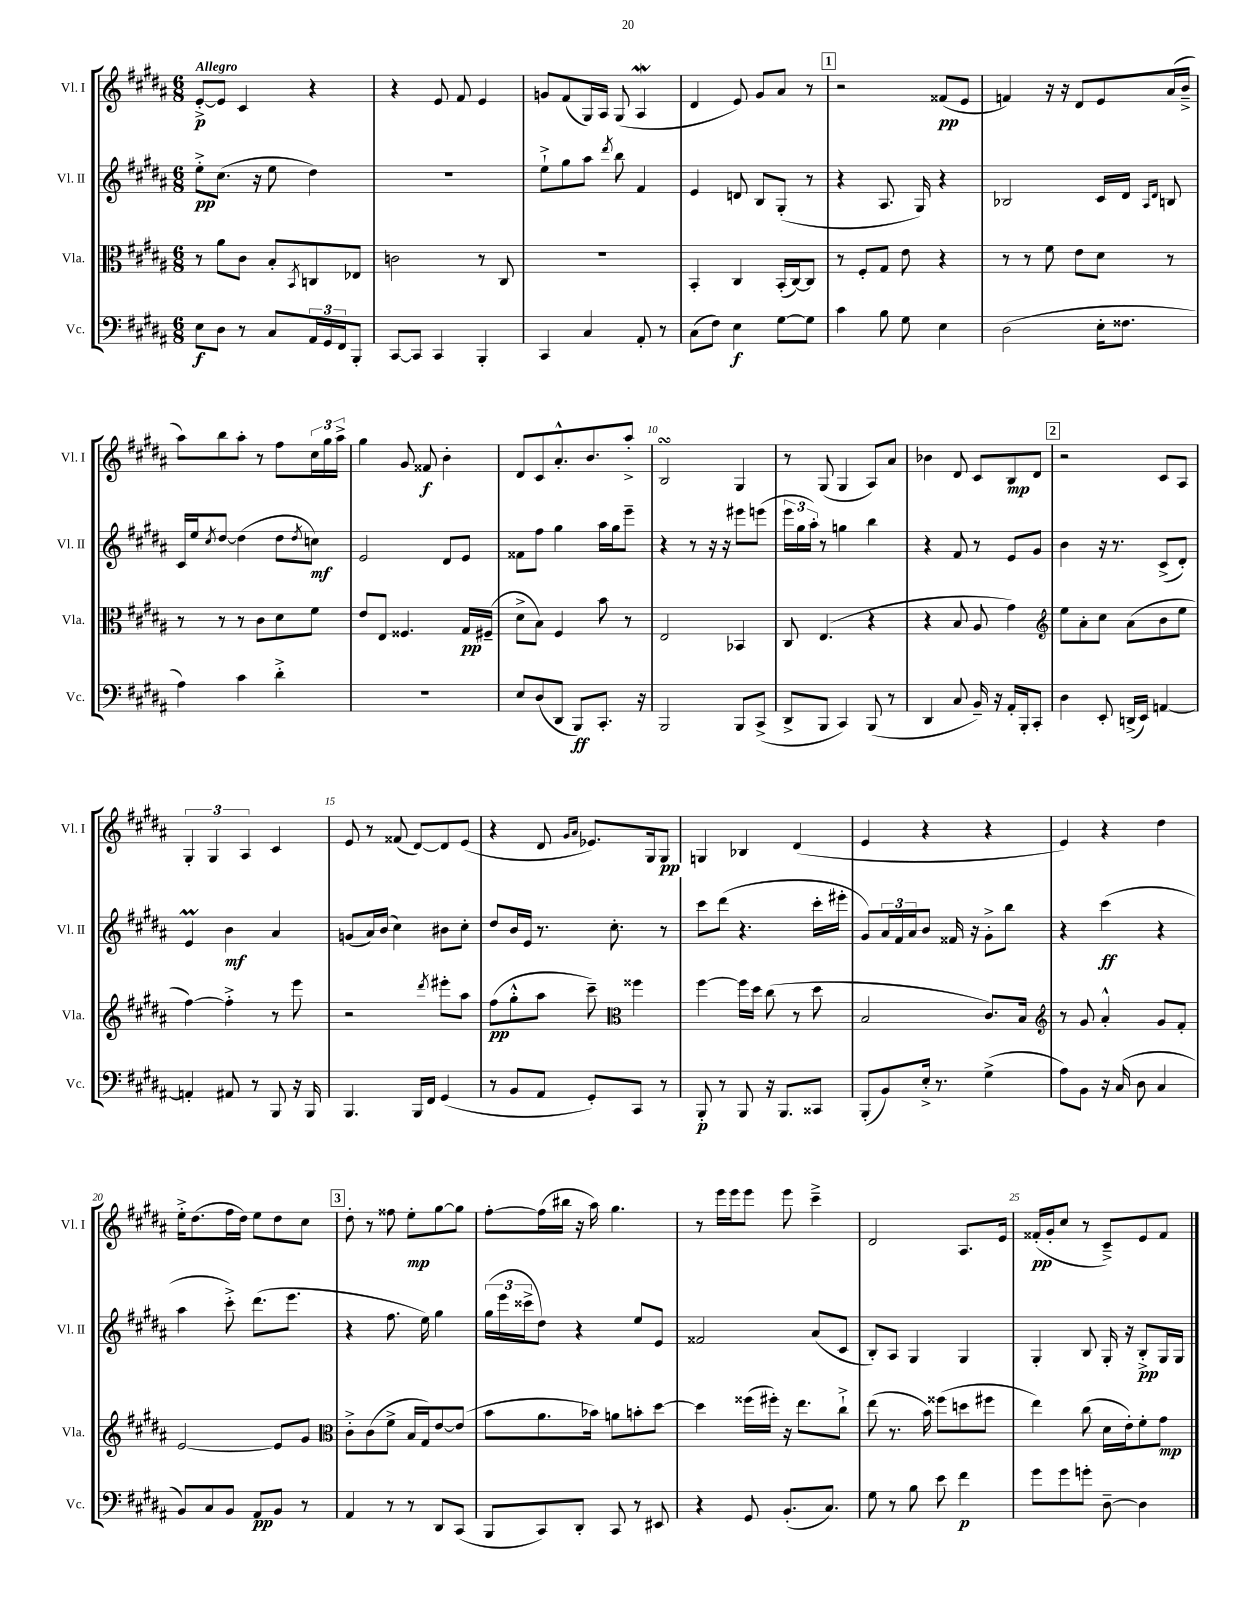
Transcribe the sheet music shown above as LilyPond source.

<<
\new StaffGroup <<
\new Staff = "s0" \with { instrumentName = "Vl. I" shortInstrumentName = "Vl. I" } {
    \clef treble \key b \major \numericTimeSignature \time 6/8 \tempo "Allegro"
    e'8~-.->\p e'8 cis'4 r4 |
    r4 e'8 fis'8 e'4 |
    g'8 fis'8( gis16) ais16 gis8( ais4\mordent |
    dis'4 e'8) gis'8 ais'8 r8 |
    \mark \markup { \box "1" } r2 fisis'8\pp( e'8 |
    f'4) r16 r16 dis'8 e'8 ais'16( b'16---> |
    ais''8) b''8 ais''8-. r8 fis''8 \tuplet 3/2 { cis''16 gis''16 ais''16-> } |
    gis''4 gis'8 fisis'8\f b'4-. |
    dis'8 cis'8 ais'8.-.-^ b'8. ais''8-.-> |
    b2\turn gis4 |
    r8 gis8( gis4 ais8) ais'8 |
    bes'4 dis'8 cis'8 b8\mp dis'8 |
    \mark \markup { \box "2" } r2 cis'8 ais8 |
    \tuplet 3/2 { gis4-. gis4 ais4 } cis'4 |
    e'8 r8 fisis'8( dis'8~) dis'8 e'8( |
    r4 dis'8 \grace { gis'16 ais'16 } ees'8.) gis16 gis8\pp |
    g4 bes4 dis'4( |
    e'4 r4 r4 |
    e'4) r4 dis''4 |
    e''16-.-> dis''8.( fis''16 dis''16) e''8 dis''8 cis''8 |
    \mark \markup { \box "3" } dis''8-. r8 fisis''8 e''8-.\mp gis''8~ gis''8 |
    fis''8~-. fis''16( bis''16 r16 ais''16) gis''4. |
    r8 e'''16 e'''16 e'''8 e'''8 cis'''4---> |
    dis'2 ais8. e'16 |
    fisis'16-.\pp( gis'16-. cis''8 r8 cis'8--->) e'8 fisis'8 \bar "|." |
}
\new Staff = "s1" \with { instrumentName = "Vl. II" shortInstrumentName = "Vl. II" } {
    \clef treble \key b \major \numericTimeSignature \time 6/8
    e''8-.->\pp cis''8.( r16 e''8 dis''4) |
    R2. |
    e''8-!-> gis''8 ais''8 \acciaccatura { dis'''8 } b''8 fis'4 |
    e'4 d'8 b8 gis8-.( r8 |
    \mark \markup { \box "1" } r4 ais8. gis16) r4 |
    bes2 cis'16 dis'16 \grace { ais16 dis'16 } b8 |
    cis'16 e''16 \acciaccatura { cis''8 } dis''8~ dis''4( dis''8 \acciaccatura { dis''8 } c''8\mf) |
    e'2 dis'8 e'8 |
    fisis'8 fis''8 gis''4 ais''16 gis''16 e'''8-- |
    r4 r8 r16 r16 eis'''8 e'''8( |
    \tuplet 3/2 { e'''16 gis''16 ais''16-.) } r8 g''4 b''4 |
    r4 fis'8 r8 e'8 gis'8 |
    \mark \markup { \box "2" } b'4 r16 r8. cis'8->( dis'8-.) |
    e'4\prall b'4\mf ais'4 |
    g'8( ais'16) b'16( cis''4) bis'8 cis''8-. |
    dis''8 b'16 e'16 r8. cis''8.-. r8 |
    cis'''8 dis'''8( r4. cis'''16-. eis'''16-. |
    gis'8) \tuplet 3/2 { ais'16 fis'16 ais'16 } b'8 fisis'16 r16 gis'8-.-> b''8 |
    r4 cis'''4\ff( r4 |
    ais''4 cis'''8-.->) dis'''8.( e'''8. |
    \mark \markup { \box "3" } r4 fis''8. e''16) gis''4 |
    \tuplet 3/2 { gis''16( e'''16 cisis'''16-> } dis''8) r4 e''8 e'8 |
    fisis'2 ais'8( cis'8 |
    b8-.) ais8 gis4 gis4 |
    gis4-. b8 gis16-. r16 b8-.->\pp gis16 gis16 \bar "|." |
}
\new Staff = "s2" \with { instrumentName = "Vla." shortInstrumentName = "Vla." } {
    \clef alto \key b \major \numericTimeSignature \time 6/8
    r8 ais'8 cis'8 b8-. \acciaccatura { b,8 } c8 ees8 |
    c'2 r8 cis8 |
    R2. |
    b,4-. cis4 b,16-.( cis16~) cis8 |
    \mark \markup { \box "1" } r8 fis8-. gis8 e'8 r4 |
    r8 r8 fis'8 e'8 dis'8 r8 |
    r8 r8 r8 cis'8 dis'8 fis'8 |
    e'8 e8 fisis4. gis16\pp fis16--( |
    dis'8-> b8) fis4 b'8 r8 |
    e2 bes,4 |
    cis8 e4.( r4 |
    r4 b8 ais8 gis'4) |
    \mark \markup { \box "2" } \clef treble e''8 ais'8-. cis''8 ais'8( b'8 e''8 |
    fis''4~) fis''4-.-> r8 e'''8 |
    r2 \acciaccatura { dis'''8 } eis'''8-. ais''8 |
    fis''8\pp( gis''8-.-^ ais''8 cis'''8--) \clef alto fisis''4 |
    fis''4~ fis''16 dis''16 cis''8( r8 dis''8 |
    b2 cis'8.) b16 |
    \clef treble r8 gis'8 ais'4-.-^ gis'8 fis'8-. |
    e'2~ e'8 gis'8 |
    \mark \markup { \box "3" } \clef alto cis'8-.-> cis'8( fis'8-> b16 gis16) e'8~ e'8( |
    b'8 ais'8. bes'16) a'8 b'8-. dis''8~ |
    dis''4 fisis''16( fis''16-.) r16 e''8. cis''8-!-> |
    e''8( r8. b'16) fisis''8( d''8 fis''8 |
    e''4) cis''8( dis'16 e'16-.) fis'8-. gis'8\mp \bar "|." |
}
\new Staff = "s3" \with { instrumentName = "Vc." shortInstrumentName = "Vc." } {
    \clef bass \key b \major \numericTimeSignature \time 6/8
    e8\f dis8 r8 cis8 \tuplet 3/2 { ais,16 gis,16 fis,16 } b,,8-. |
    cis,8~ cis,8 cis,4 b,,4-. |
    cis,4 cis4 ais,8-. r8 |
    cis8( fis8) e4\f gis8~ gis8 |
    \mark \markup { \box "1" } cis'4 b8 gis8 e4 |
    dis2( e16-. fisis8. |
    ais4) cis'4 dis'4-.-> |
    R2. |
    e8 dis8( dis,8 b,,8\ff) cis,8.-. r16 |
    b,,2 b,,8 cis,8->( |
    dis,8-> b,,8 cis,4) b,,8( r8 |
    dis,4 cis8 b,16--) r16 ais,16-. b,,16-. cis,8-. |
    \mark \markup { \box "2" } dis4 e,8-. d,16->( e,16) a,4~ |
    a,4-. ais,8 r8 b,,8 r16 b,,16 |
    b,,4. b,,16 fis,16 gis,4( |
    r8 b,8 ais,8 gis,8-.) cis,8 r8 |
    b,,8-.\p r8 b,,8 r16 b,,8. cisis,8 |
    b,,8-.( b,8) e16-.-> r8. gis4->( |
    ais8) b,8 r16 cis16( dis8 cis4 |
    b,8) cis8 b,8 ais,8\pp b,8 r8 |
    \mark \markup { \box "3" } ais,4 r8 r8 dis,8 cis,8( |
    b,,8 cis,8) dis,8-. cis,8 r8 eis,8 |
    r4 gis,8 b,8.-.( cis8.) |
    gis8 r8 b8 e'8 fis'4\p |
    gis'8 gis'8 g'8-. dis8~-- dis4 \bar "|." |
}
>>
>>
\layout { \context { \Score \override BarNumber.break-visibility = ##(#f #t #t) barNumberVisibility = #(every-nth-bar-number-visible 5) } }
